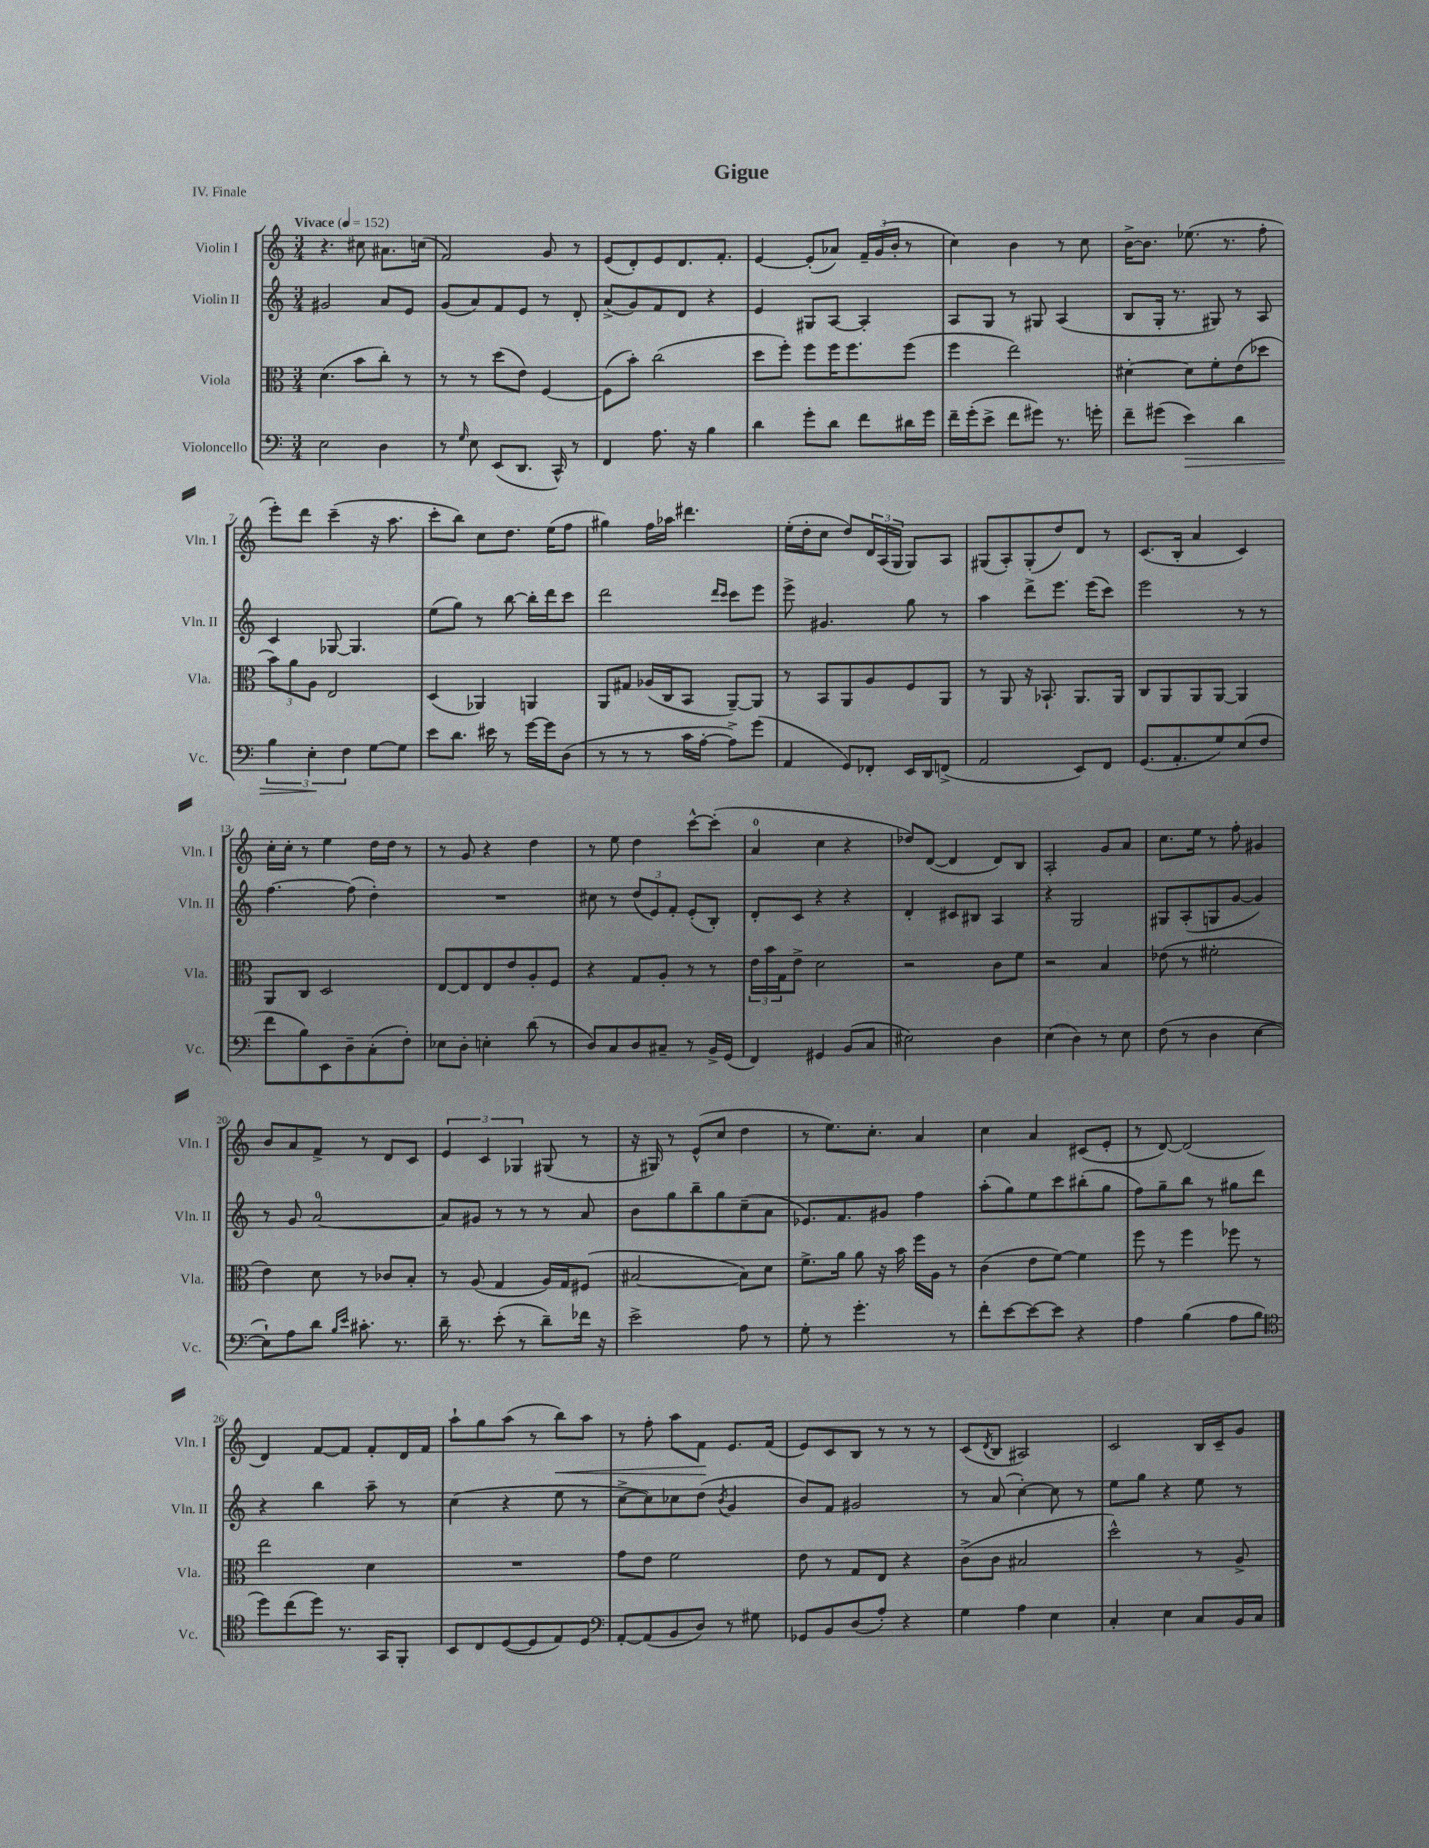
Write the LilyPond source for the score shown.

\header { title = "Gigue" piece = "IV. Finale" }
<<
\new StaffGroup <<
\new Staff = "s0" \with { instrumentName = "Violin I" shortInstrumentName = "Vln. I" } {
    \clef treble \key c \major \numericTimeSignature \time 3/4 \tempo "Vivace" 4 = 152
    r4. cis''8 ais'8. c''16( |
    f'2) g'8 r8 |
    e'8( d'8-.) e'8 d'8. f'8.-. |
    e'4~ e'8-.( aes'8) \tuplet 3/2 { f'16-- g'16( b'16-. } r8 |
    c''4) b'4 r8 c''8 |
    b'16~-> b'8. ees''8.( r8. f''8-. |
    e'''8-.) d'''8 c'''4--( r16 a''8. |
    c'''8-. b''8) c''8 d''8. e''16( f''8 |
    gis''4) f''16 aes''16 dis'''4. |
    e''16-.( d''16-. c''8 d''8) \tuplet 3/2 { d'16 a16( g16 } g8) a8 |
    gis8( a8-.) gis8-.( d''8) d'8 r8 |
    c'8.( b16-. a'4 c'4) |
    c''16-. c''16-. r8 e''4 d''16 d''16 r8 |
    r8 g'8 r4 d''4 |
    r8 e''8 d''4 c'''8~-^ c'''8-.( |
    a'4-0 c''4 r4 |
    des''8) d'8~( d'4 d'8) b8 |
    a2-. g'8 a'8 |
    c''8. e''16 r8 f''8-. gis'4 |
    b'8 a'8 f'8-> r8 d'8 c'8 |
    \tuplet 3/2 { e'4 c'4 ges4 } gis8( r8 |
    r16 gis16) r8 e'8-^( c''8 d''4 |
    r8 e''8.) c''8.-. a'4 |
    c''4 a'4 cis'8( e'8-. |
    r8 d'8~) d'2( |
    d'4) f'8~ f'8 f'8-. d'16 f'16 |
    a''8-! g''8 a''8( r8 b''8\<) a''8 |
    r8 f''8-. a''8 f'8\! e'8. f'16( |
    e'8) c'8 b8 r8 r8 r8 |
    c'8( \acciaccatura { d'8 } b8 ais2) |
    c'2 b16 c'16-- g'8 \bar "|." |
}
\new Staff = "s1" \with { instrumentName = "Violin II" shortInstrumentName = "Vln. II" } {
    \clef treble \key c \major \numericTimeSignature \time 3/4
    gis'2 a'8 e'8 |
    g'8( a'8) f'8 e'8 r8 d'8-. |
    a'8->( g'8) f'8 d'8 r4 |
    e'4 gis8 a8~ a4-. |
    a8 g8 r8 gis8 a4( |
    b8 g16-. r8. gis8) r8 a8 |
    c'4 ges8~ ges4. |
    e''8( g''8) r8 b''8~ b''16-. d'''16 c'''8 |
    d'''2 \grace { d'''16 c'''16 } c'''8 e'''8 |
    e'''8-> gis'4. g''8 r8 |
    a''4 d'''8-> e'''8. e'''16( c'''8) |
    e'''2 r8 r8 |
    f''4.~ f''8( d''4-.) |
    R2. |
    cis''8 r8 \tuplet 3/2 { d''8( e'8) f'8-. } e'8-.( b8-.) |
    d'8-. c'8 r4 r4 |
    d'4-. cis'8 bis8 a4 |
    r4 g2 |
    gis8 a8-.( g8 g'8~ g'4) |
    r8 g'8 a'2-0~ |
    a'8 gis'8 r8 r8 r8 a'8 |
    b'8 g''8 b''8-- g''8 c''8--( a'8 |
    ees'8.) f'8. gis'8 f''4 |
    a''8-.( g''8) e''8 c'''8 bis''8-.( g''8 |
    f''8) g''8-- b''8 r8 gis''8 d'''8 |
    r4 b''4 a''8-- r8 |
    c''4( r4 e''8 r8 |
    c''8~-> c''8) ces''8 d''8( \acciaccatura { b'8 } g'4 |
    b'8) f'8 gis'2 |
    r8 a'8( c''4~-.) c''8 r8 |
    e''8 g''8 r4 e''8 r8 \bar "|." |
}
\new Staff = "s2" \with { instrumentName = "Viola" shortInstrumentName = "Vla." } {
    \clef alto \key c \major \numericTimeSignature \time 3/4
    d'4.( b'8 c''8-.) r8 |
    r8 r8 d''8( e'8) f4~ |
    f8( b'8-.) c''2( |
    d''8 f''8-.) f''8 f''16 f''8. f''8( |
    f''4 e''2) |
    dis'4~-. dis'8 f'8-. e'8( des''8 |
    \tuplet 3/2 { b'8) a'8 a8 } e2 |
    d4( aes,4) a,4 |
    a,8 gis8 aes16( c16 b,8 a,8~--) a,8 |
    r8 b,8 a,8 a8 f8 a,8 |
    r8 a,8 r16 bes,8.-! a,8. a,16 |
    c8 a,8 a,8 a,8~ a,4 |
    a,8 c8 d2 |
    e8~ e8 e8 e'8 a8-. f8 |
    r4 g8 a8-. r8 r8 |
    \tuplet 3/2 { e'16 b'16 g16 } e'8-> d'2 |
    r2 c'8 f'8 |
    r2 b4 |
    ees'8( r8 fis'2-. |
    e'4) d'8 r8 ces'8 b8-. |
    r8 a8( g4 a16) g16 fis8( |
    bis2~ bis8) d'8 |
    f'8.-> a'16 a'8 r16 b'16 f''16 a16 r8 |
    c'4( e'8 f'8~) f'4 |
    f''8 r8 f''4 fes''8 r8 |
    e''2 d'4 |
    R2. |
    g'8 e'8 f'2 |
    e'8 r8 g8 e8 r4 |
    c'8->( c'8 bis2 |
    d''2-^) r8 a8-> \bar "|." |
}
\new Staff = "s3" \with { instrumentName = "Violoncello" shortInstrumentName = "Vc." } {
    \clef bass \key c \major \numericTimeSignature \time 3/4
    e2 d4 |
    r8 \grace { g16 } e8 e,8( d,8. c,16-^) r8 |
    f,4 a8. r16 b4 |
    d'4 g'8-. d'8 f'8 dis'16 g'16 |
    f'16-- g'16-.( e'8-> f'8 gis'8) r8. g'16-. |
    f'8-- gis'8( e'4\>) d'4 |
    \tuplet 3/2 { b4 e4-.\! f4 } g8~ g8 |
    e'8 d'8. eis'16 r8 g'16~ g'16 d8( |
    r8 r8 r8 c'16 a16~-. a8->) g'8( |
    a,4 g,8) fes,8-. e,16 d,16 f,8->( |
    a,2 e,8) f,8 |
    g,8.( a,8.-. g8) e8( f8 |
    f'8 b8) e,8 d8-- c8-.( f8-.) |
    ees8 d8-. e4-. d'8( r8 |
    d8) c8 d8 cis8-- r8 b,16-> g,16( |
    f,4) gis,4 b,8( c8 |
    eis2) d4 |
    e4( d4) r8 e8 |
    f8( r8 d4 e4~ |
    e8-!) a8 d'8 \grace { b16 e'16 } cis'8.-. r8. |
    d'16-- r8. e'8-.( r8 d'8--) fes'16 r16 |
    e'2-> a8 r8 |
    g8-. r8 g'4.-. r8 |
    f'8-. e'8~ e'8~ e'8 r4 |
    a4 b4( a8 b8 |
    \clef tenor d''8) c''8( d''8) r8. g,16 f,8-. |
    b,8 c8 d8~( d8 e8) d8 |
    \clef bass a,8~-. a,8( b,8 d8) r8 gis8 |
    ges,8 b,8 d8( a8-.) r4 |
    g4 a4 e4 |
    c4-. e4 c8 b,16 c16 \bar "|." |
}
>>
>>
